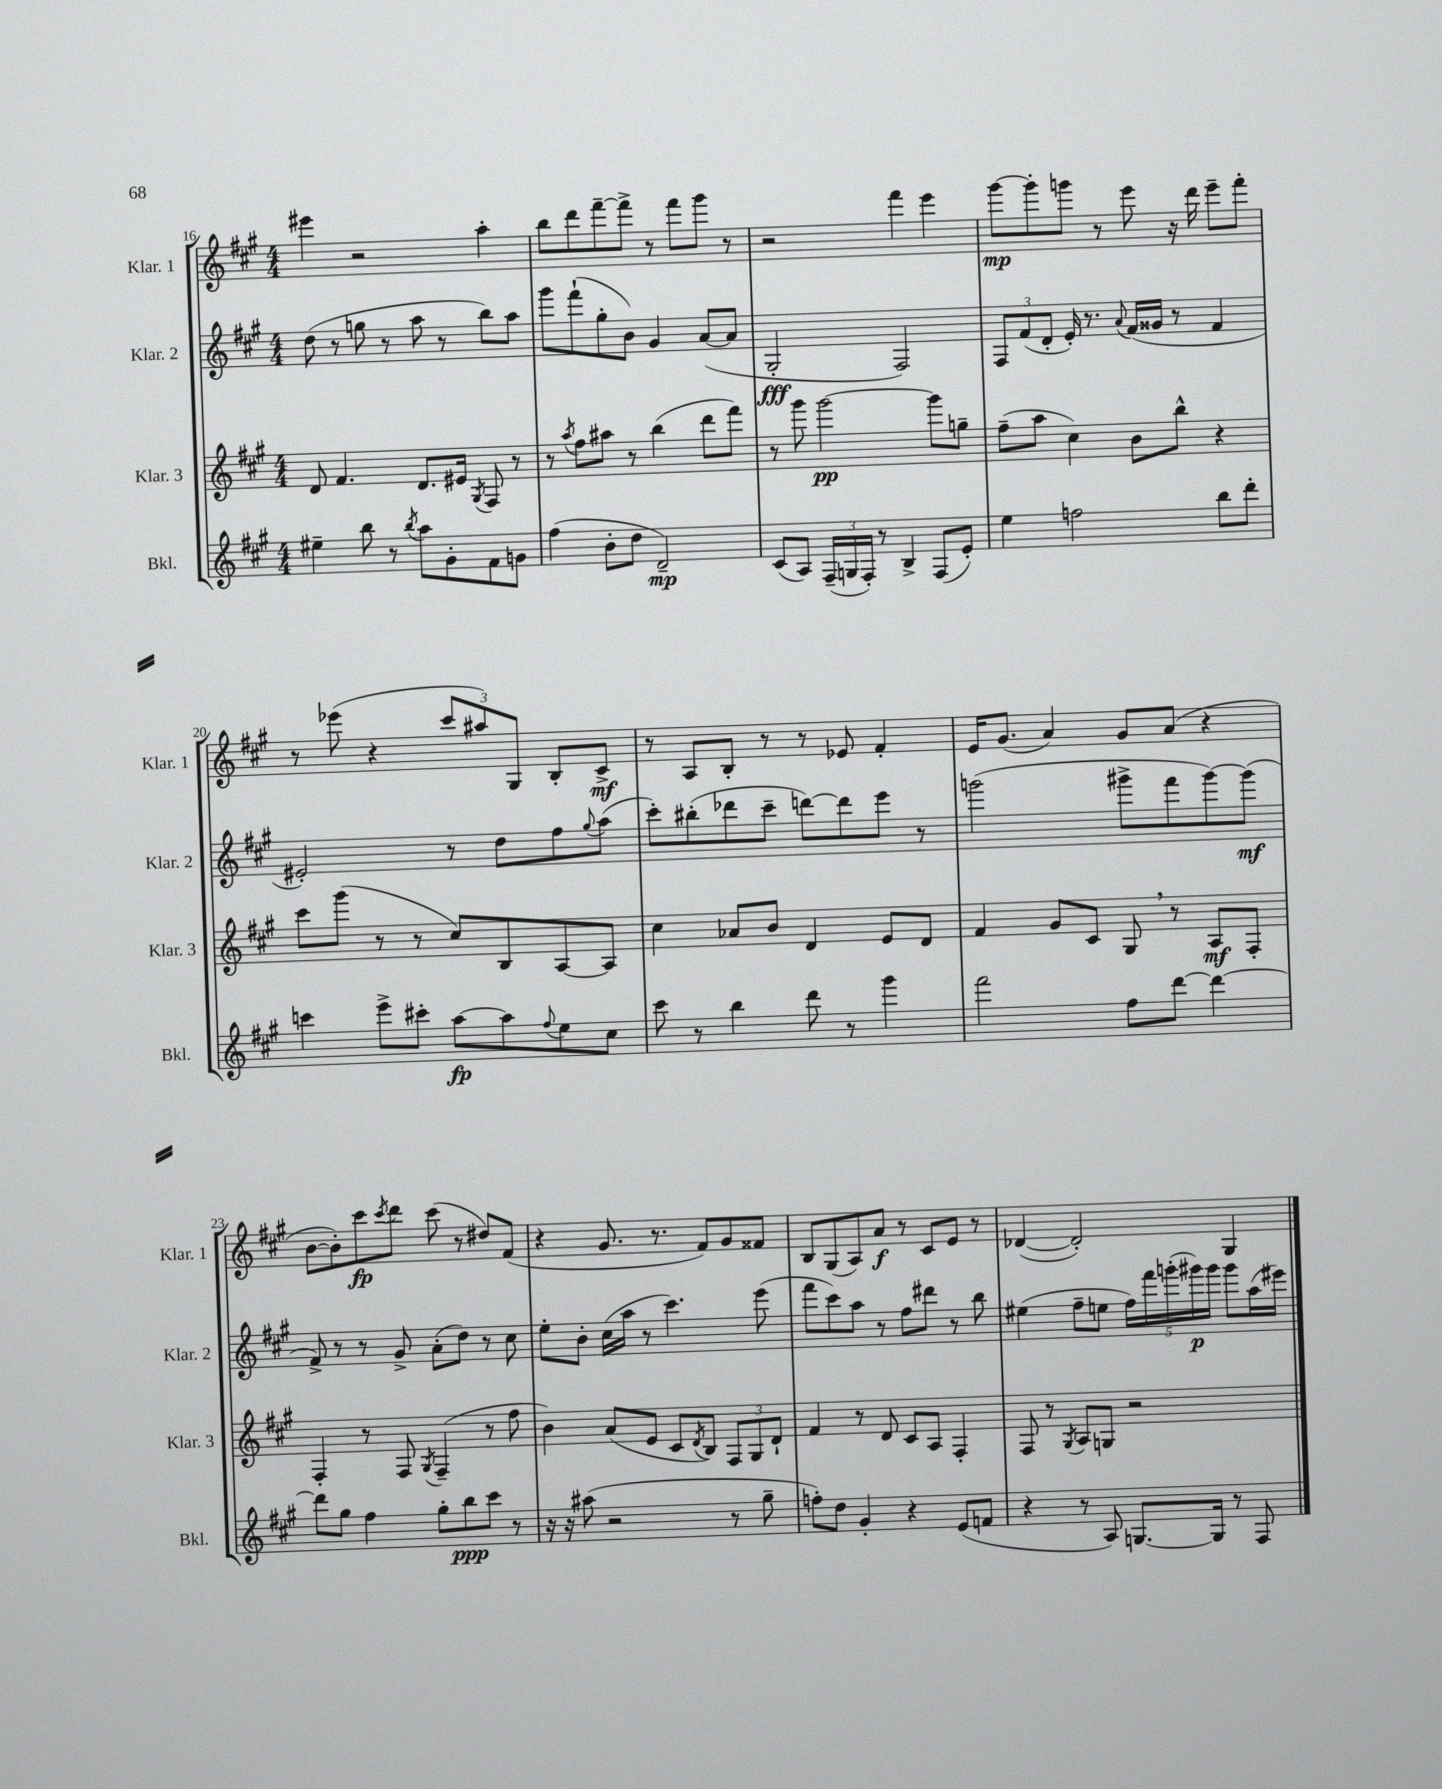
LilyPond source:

<<
\new StaffGroup <<
\new Staff = "s0" \with { instrumentName = "Klar. 1" shortInstrumentName = "Klar. 1" } {
    \clef treble \key a \major \numericTimeSignature \time 4/4
    eis'''4 r2 a''4-. |
    b''8 d'''8 fis'''8~-- fis'''8-> r8 fis'''8 gis'''8 r8 |
    r2 fis'''4 e'''4 |
    gis'''8~\mp gis'''8-. g'''8 r8 e'''8 r16 d'''16 e'''8-- fis'''8-. |
    r8 ees'''8( r4 \tuplet 3/2 { cis'''8 ais''8) gis8 } b8-. cis'8->\mf |
    r8 a8 b8-. r8 r8 ees'8 fis'4-. |
    e'16 gis'8.( a'4) gis'8 a'8( r4 |
    b'8~ b'8-.) cis'''8\fp \acciaccatura { cis'''8 } d'''8 cis'''8( r8 dis''8) fis'8( |
    r4 gis'8. r8. fis'8) gis'8 fisis'8 |
    b8 gis8( a8) a'8\f r8 cis'8 e'8 r8 |
    des'4~( des'2-.) gis4 \bar "|." |
}
\new Staff = "s1" \with { instrumentName = "Klar. 2" shortInstrumentName = "Klar. 2" } {
    \clef treble \key a \major \numericTimeSignature \time 4/4
    d''8( r8 g''8 r8 a''8 r8 b''8) a''8 |
    gis'''8 fis'''8-!( gis''8-. b'8) gis'4 a'8~( a'8 |
    gis2-.\fff fis2) |
    \tuplet 3/2 { fis8 fis'8( d'8-. } e'16-.) r8. \appoggiatura { a'8 } fis'16( gisis'16 r8 fis'4 |
    eis'2-.) r8 d''8 fis''8 \appoggiatura { gis''8 } a''8( |
    cis'''8-.) bis''8-.( des'''8 cis'''8-- d'''8~) d'''8 e'''8 r8 |
    g'''2( gis'''8-> fis'''8 gis'''8~) gis'''8\mf( |
    fis'8->) r8 r8 gis'8-> a'8-.( d''8) r8 cis''8 |
    e''8-. b'8-. cis''16( a''16 r8 cis'''4.) e'''8( |
    fis'''8 cis'''8) a''8 r8 fis''8 dis'''8 r8 b''8 |
    eis''4( fis''8-- e''8 \tuplet 5/4 { fis''16) fis'''16 g'''16-.( gis'''16\p) gis'''16 } gis'''8 a''16( eis'''16) \bar "|." |
}
\new Staff = "s2" \with { instrumentName = "Klar. 3" shortInstrumentName = "Klar. 3" } {
    \clef treble \key a \major \numericTimeSignature \time 4/4
    d'8 fis'4. d'8. eis'16 \acciaccatura { gis8 } fis8 r8 |
    r8 \acciaccatura { a''8 } fis''8 ais''8 r8 b''4( d'''8 fis'''8) |
    r8 gis'''8 gis'''2~\pp gis'''8 g''8-- |
    fis''8--( a''8 cis''4) b'8 b''8-^ r4 |
    cis'''8 gis'''8( r8 r8 cis''8) b8 a8~ a8 |
    cis''4 aes'8 b'8 d'4 e'8 d'8 |
    fis'4 gis'8 cis'8 gis8 \breathe r8 a8\mf fis8-. |
    fis4-. r8 fis8 \acciaccatura { gis8 } fis4--( r8 fis''8 |
    b'4) a'8( e'8 cis'8 \acciaccatura { d'8 } b8) \tuplet 3/2 { fis8 gis8 d'8-! } |
    fis'4 r8 d'8 cis'8 a8 fis4-. |
    fis8 r8 \acciaccatura { gis8 } a8 g8 r2 \bar "|." |
}
\new Staff = "s3" \with { instrumentName = "Bkl." shortInstrumentName = "Bkl." } {
    \clef treble \key a \major \numericTimeSignature \time 4/4
    eis''4-- b''8 r8 \acciaccatura { b''8 } a''8 gis'8-. fis'8 g'8 |
    fis''4( b'8-. d''8 d'2--\mp) |
    cis'8( a8) \tuplet 3/2 { fis16--( g16 fis16-.) } r8 b4-> fis8( e'8-.) |
    e''4 f''2 b''8 d'''8-. |
    c'''4 e'''8-> cis'''8-. a''8~\fp a''8 \appoggiatura { fis''8 } e''8 cis''8 |
    cis'''8 r8 b''4 d'''8 r8 gis'''4 |
    fis'''2 fis''8 d'''8~ d'''4~ |
    d'''8 gis''8 fis''4 gis''8-. b''8\ppp cis'''8 r8 |
    r16 r16 ais''8( r2 r8 gis''8-- |
    f''8-.) d''8 gis'4-. r4 e'8( f'8 |
    r4 r8 a8) g8.~ g16 r8 fis8 \bar "|." |
}
>>
>>
\layout { \context { \Score currentBarNumber = #16 } }
